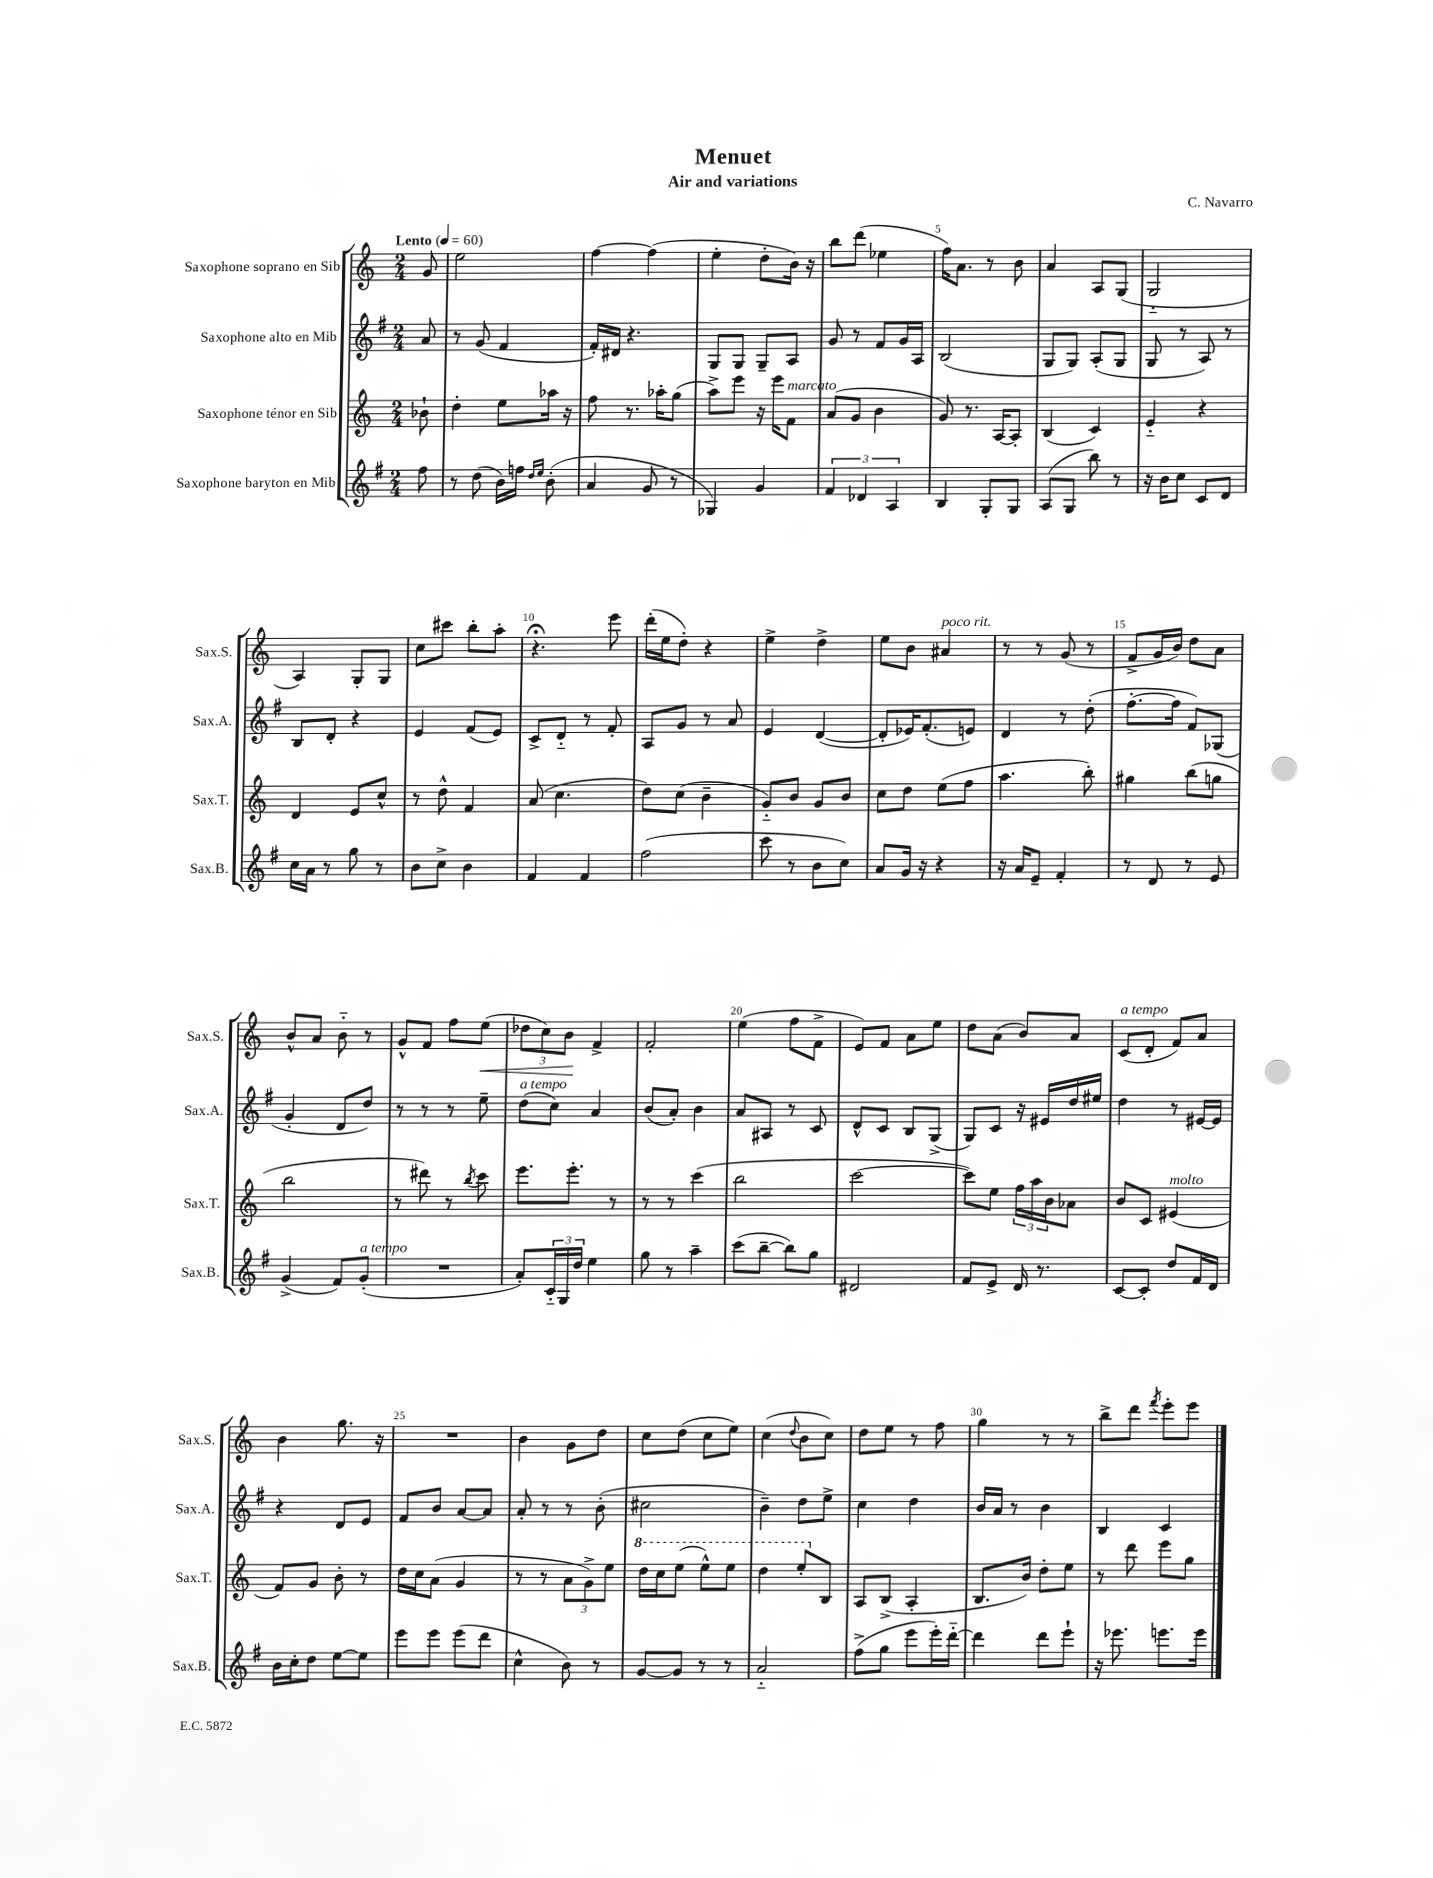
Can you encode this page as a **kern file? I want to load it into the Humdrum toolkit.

**kern	**kern	**kern	**kern	**dynam
*part4	*part3	*part2	*part1	*part1
*staff4	*staff3	*staff2	*staff1	*staff1
*I"Saxophone baryton en Mib	*I"Saxophone ténor en Sib	*I"Saxophone alto en Mib	*I"Saxophone soprano en Sib	*
*I'Sax.B.	*I'Sax.T.	*I'Sax.A.	*I'Sax.S.	*
*clefG2	*clefG2	*clefG2	*clefG2	*
*k[f#]	*k[]	*k[f#]	*k[]	*
*M2/4	*M2/4	*M2/4	*M2/4	*
*MM60	*MM60	*MM60	*MM60	*
=	=	=	=	=
!	!	!	!LO:TX:a:B:t=Lento	!
8ff#\	8b-X`\	8a/	8g/	.
=1	=1	=1	=1	=1
8r	4dd'\	8r	2ee\	.
(8dd\	.	(8g/	.	.
16b\LL)	8ee\L	4f#/	.	.
16ffn\JJ	.	.	.	.
16qqdd/LL	.	.	.	.
16qqee/JJ	.	.	.	.
(8b'\	16aa-X\Jk	.	.	.
.	16r	.	.	.
=2	=2	=2	=2	=2
4a/	8ff\	16f#'/LL)	[4ff\	.
.	.	16d#X/JJ	.	.
.	8.r	4.r	.	.
8g/	.	.	(4ff\]	.
.	16aa-X'\KL	.	.	.
8r	(8gg\J	.	.	.
=3	=3	=3	=3	=3
4G-X/)	8aa^\L)	8G/L	4ee'\	.
.	8eee\J	8G/J	.	.
4g/	16r	8G~/L	8dd'\L	.
.	16eee\KL	.	.	.
!	!LO:TX:a:i:t=marcato	!	!	!
.	8f\J	8A/J	16b\Jk)	.
.	.	.	16r	.
=4	=4	=4	=4	=4
6f#/	(8a/L	8g/	8bb\L	.
.	8g/J	8r	(8ddd\J	.
6d-X/	.	.	.	.
.	4b\	8f#/L	4ee-X\	.
6A/	.	.	.	.
.	.	16g/L	.	.
.	.	16A/JJ	.	.
=5	=5	=5	=5	=5
4B/	8g/)	(2B/	16ff\KL)	.
.	.	.	8.a\J	.
.	8.r	.	.	.
8G'/L	.	.	8r	.
.	[16A/KL	.	.	.
8G/J	8A'/J]	.	8b\	.
=6	=6	=6	=6	=6
(8A/L	(4B/	8G/L	4a/	.
8G/J	.	8G/J)	.	.
8bb\)	4c/)	(8A'/L	8A/L	.
8r	.	8G/J	(8G/J	.
=7	=7	=7	=7	=7
16r	4e/	8G/	2G/	.
16b\KL	.	.	.	.
8cc\J	.	8r	.	.
8c/L	4r	8A/)	.	.
8d/J	.	8r	.	.
!!LO:LB:g=z
=8	=8	=8	=8	=8
16cc\LL	4d/	8B/L	4A/)	.
16a\JJ	.	.	.	.
8r	.	8d'/J	.	.
8gg\	8e/L	4r	8G'/L	.
8r	8cc^^/J	.	8G/J	.
=9	=9	=9	=9	=9
8b\L	8r	4e/	8cc\L	.
8cc^\J	8dd^^\	.	8ccc#X\J	.
4b\	4f/	(8f#/L	8bb'\L	.
.	.	8e/J)	8aa'\J	.
=10	=10	=10	=10	=10
4f#/	(8a/	8c^/L	4.r;<	.
.	4.cc\	8d/J	.	.
4f#/	.	8r	.	.
.	.	8f#'/	8eee\	.
=11	=11	=11	=11	=11
(2ff#\	8dd\L)	8A/L	(16ddd'\LL	.
.	.	.	16ee\J	.
.	(8cc\J	8g/J	8dd'\J)	.
.	4b~\	8r	4r	.
.	.	8a/	.	.
=12	=12	=12	=12	=12
8ccc\	8g/L)	4e/	4ee^\	.
8r	8b/J	.	.	.
8b\L	8g/L	([4d/	4dd^\	.
8cc\J)	8b/J	.	.	.
=13	=13	=13	=13	=13
8a/L	8cc\L	8d'/L]	8ee\L	.
16g/Jk	8dd\J	16e-X/K)	8b\J	.
16r	.	(8.f#'/	.	.
!	!	!	!LO:TX:a:i:t=poco rit.	!
4r	(8ee\L	.	4a#X/	.
.	8ff\J	8en/J)	.	.
=14	=14	=14	=14	=14
16r	4.aa\	4d/	8r	.
16a/KL	.	.	.	.
8e~/J	.	.	8r	.
4f#'/	.	8r	(8g/	.
.	8bb'\)	(8dd'\	8r	.
=15	=15	=15	=15	=15
8r	4gg#X\	[8.ff#'\L	8f^/L	.
8d/	.	.	16g/L	.
.	.	16ff#\Jk]	16b/JJ)	.
8r	(8bb\L	8f#/L)	8dd\L	.
8e/	8ggn\J	(8G-X/J	8a\J	.
!!LO:LB:g=z
=16	=16	=16	=16	=16
(4g^/	2bb\	4g'/	8b^^/L	.
.	.	.	8a/J	.
8f#/L)	.	8d/L	8b\	.
!LO:TX:a:i:t=a tempo	!	!	!	!
(8g'/J	.	8dd/J)	8r	.
=17	=17	=17	=17	=17
2r	8r	8r	8g^^/L	.
.	8ddd#X\)	8r	8f/J	.
.	8r	8r	8ff\L	.
.	8qbb/	.	.	.
!	!	!	!	!LO:HP:b
.	8ccc\	8ee~\	(8ee\J	<
=18	=18	=18	=18	=18
!	!	!LO:TX:a:i:t=a tempo	!	!
8a'/L)	8.eee\L	(8dd\L	12dd-X\L	.
.	.	.	12cc\)	.
24c/L	.	8cc\J)	.	.
24G/	.	.	12b\J	.
.	8.eee'\J	.	.	.
24dd/JJ	.	.	.	.
4ee\	.	4a/	4f^/	[
.	8r	.	.	.
=19	=19	=19	=19	=19
8gg\	8r	(8b/L	2f'/	.
8r	8r	8a'/J)	.	.
4aa~\	(4ccc\	4b\	.	.
=20	=20	=20	=20	=20
(8ccc\L	2bb\	8a/L	(4ee\	.
[8bb~\J	.	8A#X/J	.	.
8bb\L])	.	8r	8ff\L	.
8gg\J	.	8c/	8f^\J	.
=21	=21	=21	=21	=21
2d#X/	[2ccc\	8d^^/L	8e/L)	.
.	.	8c/J	8f/J	.
.	.	8B/L	8a\L	.
.	.	(8G^/J	8ee\J	.
=22	=22	=22	=22	=22
8f#/L	8ccc\L])	8G/L)	8dd\L	.
8e^/J	8ee\J	8c/J	(8a\J	.
16d/	24ff\LL	16r	8b/L)	.
.	24aa\	.	.	.
8.r	.	16e#X/LL	.	.
.	24b\J	.	.	.
.	8a-X\J	16dd/	8a/J	.
.	.	16ee#X/JJ	.	.
=23	=23	=23	=23	=23
!	!	!	!LO:TX:a:i:t=a tempo	!
[8c/L	8b/L	4dd\	(8c/L	.
8c'/J]	8c/J	.	8d'/J	.
!	!LO:TX:a:i:t=molto	!	!	!
8dd/L	(4e#X/	8r	8f/L)	.
16f#/L	.	[16e#X/LL	8a/J	.
16d/JJ	.	16e#/JJ]	.	.
!!LO:LB:g=z
=24	=24	=24	=24	=24
16b\LL	8f/L)	4r	4b\	.
16cc'\J	.	.	.	.
8dd\J	8g/J	.	.	.
[8ee\L	8b'\	8d/L	8.gg\	.
8ee\J]	8r	8e/J	.	.
.	.	.	16r	.
=25	=25	=25	=25	=25
8eee\L	16dd\LL	8f#/L	2r	.
.	16cc\J	.	.	.
8eee\J	(8a\J	8b/J	.	.
(8eee\L	4g/	[8a/L	.	.
8ddd\J	.	8a/J]	.	.
=26	=26	=26	=26	=26
4cc^^\	8r	8a'/	4b\	.
.	8r	8r	.	.
8b\)	12a\L	8r	8g\L	.
.	12g^\)	.	.	.
8r	.	(8b'\	8dd\J	.
.	12ee\J	.	.	.
=27	=27	=27	=27	=27
*	*8va	*	*	*
[8g/L	16ddd\LL	2cc#X\	8cc\L	.
.	16ccc\J	.	.	.
8g/J]	(8eee\J	.	(8dd\J	.
8r	8eee^^\L)	.	8cc\L	.
8r	8eee\J	.	8ee\J)	.
=28	=28	=28	=28	=28
2a/	4ddd\	4b~\)	(4cc\	.
.	.	.	8qqdd/	.
.	8eee'/L	8dd\L	8b\L	.
*	*X8va	*	*	*
.	8B/J	8ee^\J	8cc\J)	.
=29	=29	=29	=29	=29
(8ff#^\L	8A/L	4cc\	8dd\L	.
8gg\J	(8B^/J	.	8ee\J	.
8eee\L	4A'/	4dd\	8r	.
16eee'\L)	.	.	8ff\	.
[16ddd\JJ	.	.	.	.
=30	=30	=30	=30	=30
4ddd\]	8.B/L	16b/LL	4gg\	.
.	.	16a/JJ	.	.
.	.	8r	.	.
.	16b/Jk)	.	.	.
8ddd\L	8dd'\L	4b\	8r	.
8eee`\J	8ee\J	.	8r	.
=31	=31	=31	=31	=31
16r	8r	4B/	8bb^\L	.
8.eee-X\	.	.	.	.
.	8ddd\	.	8ddd\J	.
.	.	.	8qfff/	.
8.eeen\L	8eee\L	4c/	8eee'\L	.
.	8gg\J	.	8eee\J	.
16eee\Jk	.	.	.	.
==	==	==	==	==
*-	*-	*-	*-	*-
